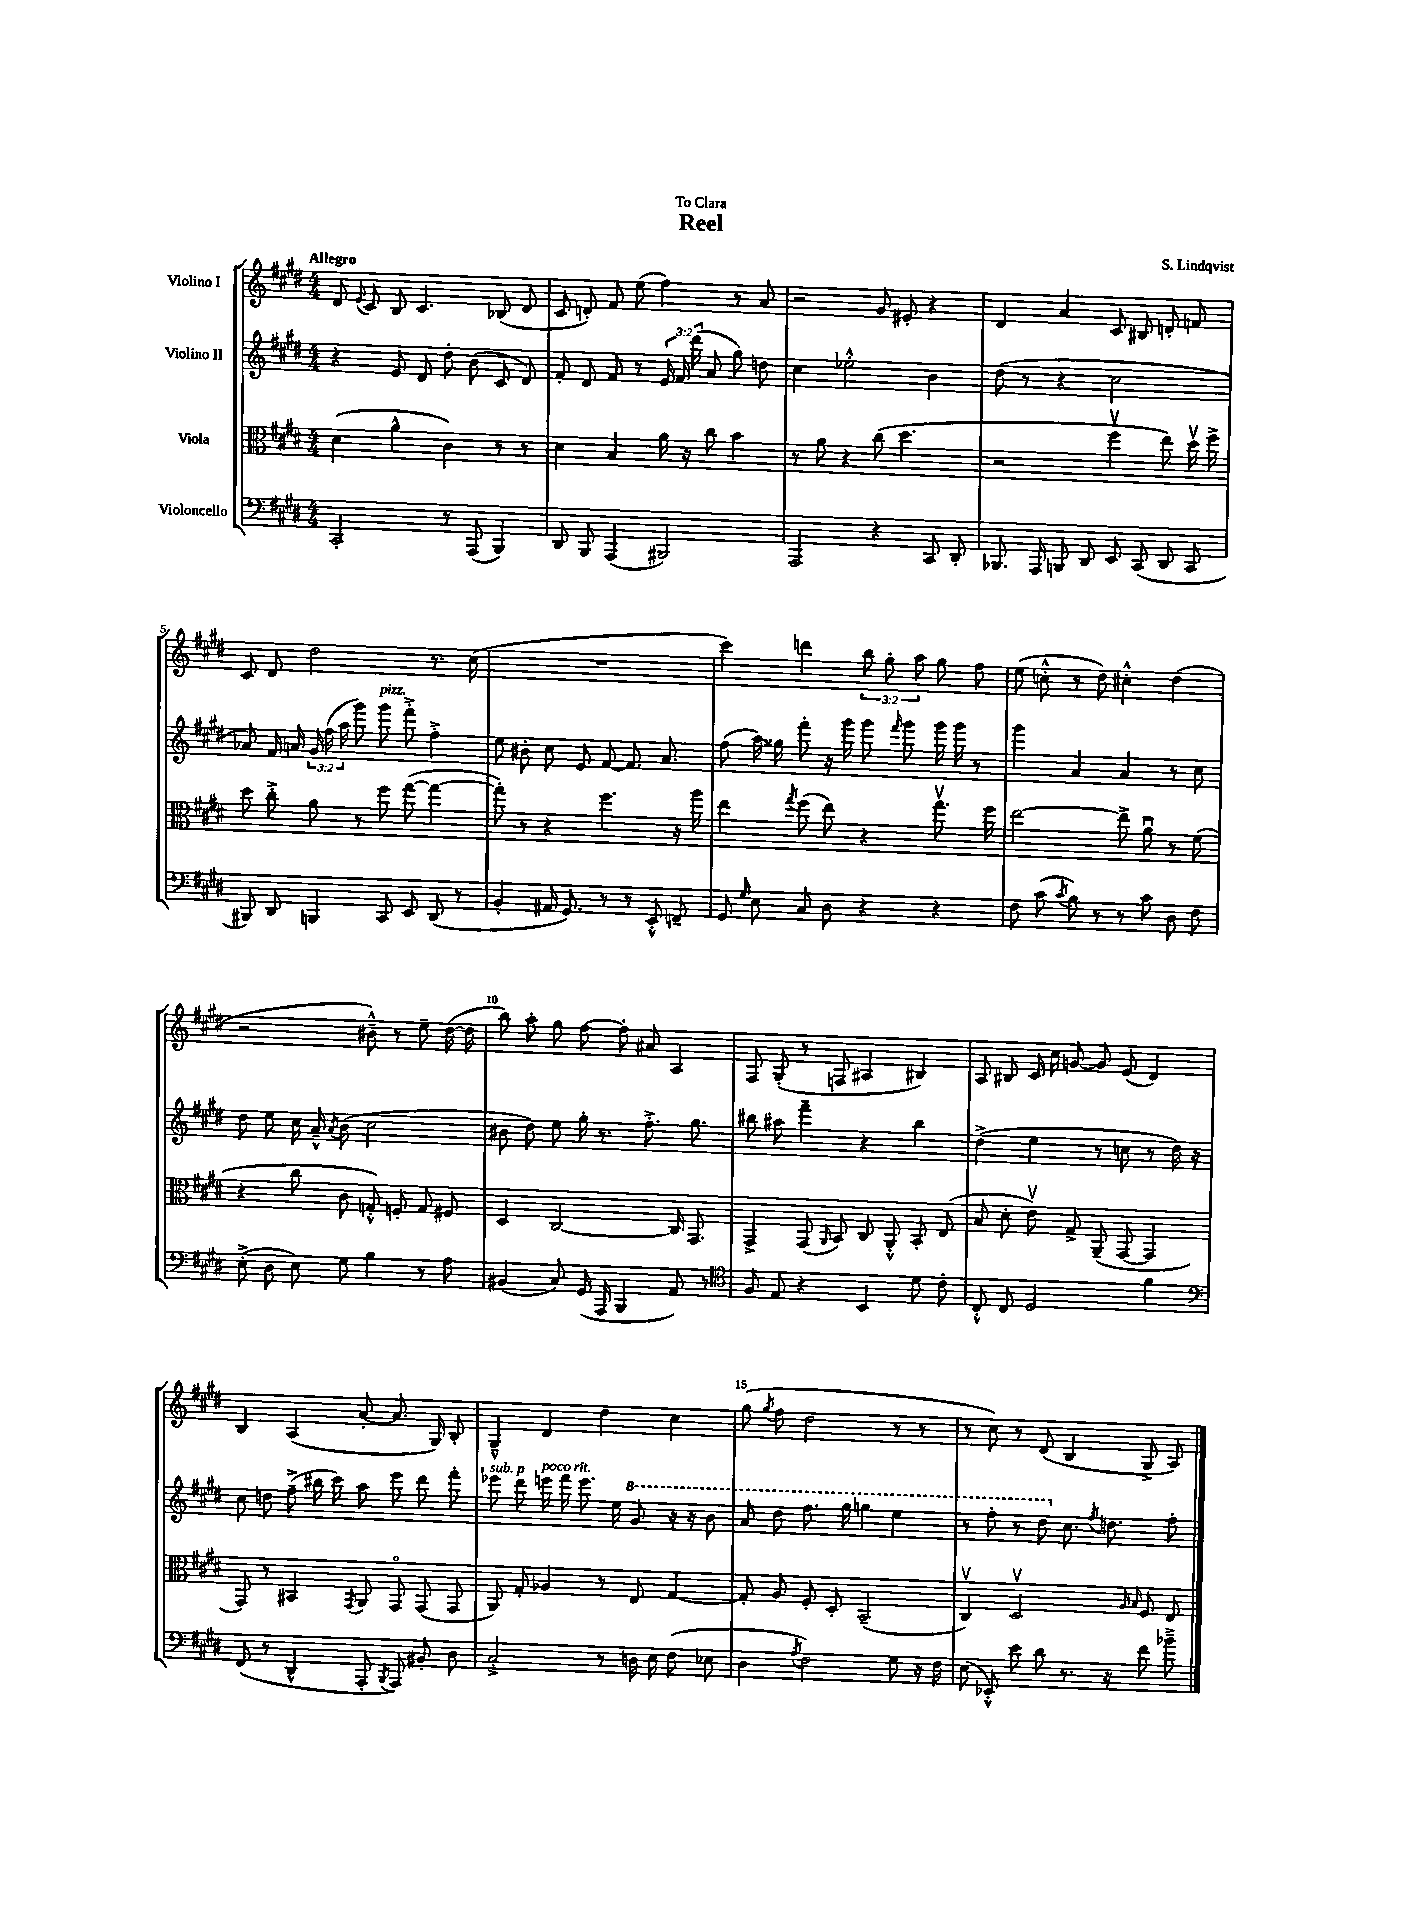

**kern	**kern	**kern	**kern
*part4	*part3	*part2	*part1
*staff4	*staff3	*staff2	*staff1
*I"Violoncello	*I"Viola	*I"Violino II	*I"Violino I
*clefF4	*clefC3	*clefG2	*clefG2
*k[f#c#g#d#]	*k[f#c#g#d#]	*k[f#c#g#d#]	*k[f#c#g#d#]
*M4/4	*M4/4	*M4/4	*M4/4
=1	=1	=1	=1
!	!	!	!LO:TX:a:B:t=Allegro
2CC#'/	(4d#\	4r	8d#/
.	.	.	8qqe/
.	.	.	8c#/
.	4a^^\	8e/	8B/
.	.	8d#/	4.c#/
8r	4c#\)	8dd#'\	.
(8AAA/	.	(8b\	.
4BBB/)	8r	8c#/	(8B-X/
.	8r	8d#/)	8d#/
=2	=2	=2	=2
8DD#/	4d#\	8f#'/	8c#/
8BBB/	.	8d#/	8dn'/)
(4AAA/	4B/	8f#/	8f#/
.	.	8r	(8ee\
2BBB#X/)	16a\	24e/	4ff#\)
.	.	24f#/	.
.	16r	.	.
.	.	(24ddd#\	.
.	8cc#\	8a/	.
.	4b\	8gg#\)	8r
.	.	8ddn\	8a/
=3	=3	=3	=3
2AAA/	8r	4cc#\	2r
.	8a\	.	.
.	4r	2ee-X'^^\	.
4r	(8cc#\	.	8g#/
.	4.dd#\	.	8e#X'/
8CC#/	.	4b\	4r
8DD#'/	.	.	.
=4	=4	=4	=4
8.BBB-X/	2r	(8dd#\	4d#/
.	.	8r	.
16AAA/	.	.	.
8BBBn/	.	4r	4a/
8DD#/	.	.	.
8EE/	4ff#v\	2cc#\	8c#/
(8CC#/	.	.	8B#X/
8DD#/	8ee\)	.	8dn'/
8CC#/	16dd#v\	.	8fn/
.	16ff#^\	.	.
!!LO:LB:g=z
=5	=5	=5	=5
8BBB#X/)	8dd#\	8a-X/)	8c#/
8DD#/	8cc#'^\	16f#/	8d#/
.	.	16an/	.
4BBBn/	8a\	24g#/	2dd#\
.	.	(24ff#\	.
.	.	24aa\	.
.	8r	8ggg#\)	.
!	!	!LO:TX:a:i:t=pizz.	!
8CC#/	8ff#\	8ggg#\	.
8EE/	([8gg#\	8fff#'^\	.
(8DD#/	4gg#\_	4ff#'^\	8.r
8r	.	.	.
.	.	.	(16cc#\
=6	=6	=6	=6
4BB'/	8gg#'\])	8ee\	1r
.	8r	8b#X'\	.
16AA#X/	4r	8cc#\	.
8.GG#/)	.	.	.
.	.	8e/	.
8r	4.ff#\	[8f#/	.
8r	.	8.f#/]	.
8EE'^^/	.	.	.
.	.	8.a/	.
8FFn~/	16r	.	.
.	16aa\	.	.
=7	=7	=7	=7
8GG#/	4ee\	(8ff#\	4ccc#\)
16qqG#/	.	.	.
8E\	.	16aa\)	.
.	.	16gg##X\	.
.	8qgg#/	.	.
8C#/	(8ff#\	8fff#'\	4dddn\
8D#\	8ee\)	16r	.
.	.	16ggg#\	.
4r	4r	8ggg#\	12bb\
.	.	.	12gg#'\
.	.	16qqfff#/	.
.	.	8ggg#\	.
.	.	.	12aa\
4r	8.gg#v\	16ggg#\	8gg#\
.	.	16ggg#\	.
.	.	8r	8ff#\
.	16ff#\	.	.
=8	=8	=8	=8
8F#\	[2ee\	4ggg#\	(8ee\
(8c#\	.	.	8ccn'^^\
8qc#/	.	.	.
8B\)	.	4a/	8r
8r	.	.	8dd#\)
8r	8ee^\]	4a/	4cc#X'^^\
8c#\	8au\	.	.
8D#\	8r	8r	(4dd#\
8F#\	(8f#\	8cc#\	.
!!LO:LB:g=z
=9	=9	=9	=9
(8E'^\	4r	8dd#\	2r
8D#\	.	8ee\	.
8E\)	8cc#\	16cc#\	.
.	.	16a~^^/	.
.	.	8qa/	.
8G#\	8c#\	(8b\	.
4B\	8Gn'^^/)	2cc#\	8b#X~^^\)
.	8Fn'/	.	8r
8r	8G/	.	8ee~\
8A\	8F#X/	.	([16dd#\
.	.	.	16dd#\]
=10	=10	=10	=10
(4BB#X/	4D#/	8b#X\	8bb\)
.	.	8dd#\)	8aa'\
8C#/)	[2C#/	8ee\	8gg#\
(16GG#/	.	16gg#'\	[8ff#\
16AAA/	.	8.r	.
4BBB/	.	.	8ff#'\]
.	.	8.ff#'^\	8a#X/
8AA/)	16C#/]	.	4A/
.	8.GG#/	8.gg#\	.
8r	.	.	.
=11	=11	=11	=11
*clefC4	*	*	*
8F#/	4GG#^/	8bb#X\	8F#/
8E/	.	8aa#X\	(8G#'/
4r	(8GG#/	4fff#~\	8r
.	16qqAA/	.	.
.	8BB/)	.	8Fn/
4BB/	8C#/	4r	4A#X/
.	8AA'^^/	.	.
8d#\	8BB'/	4bb#\	4B#X/)
8c#'\	(8E/	.	.
=12	=12	=12	=12
8C#'^^/	8B/	(4dd#^\	8A/
8C#/	8d#'\	.	8B#X/
2D#/	8ev\)	4ee\	16c#/
.	.	.	16cc#\
.	8G#^/	.	[8gn/
.	(8AA~/	8r	8g/]
.	[8GG#/	8ccn\	(8e/
4f#\	4GG#/]	8r	4d#/)
.	.	16dd#\)	.
.	.	16r	.
!!LO:LB:g=z
=13	=13	=13	=13
*clefF4	*	*	*
(8FF#/	8GG#/)	8cc#\	4B/
8r	8r	8ddn\	.
4DD#^^/	4BB#X/	(8ff#~^\	(4A/
.	.	16bb#X\	.
.	.	16ccc#\)	.
.	8qGG#/	.	.
8AAA'/	8AA/	8aa\	[8a'/
8qBBB/	.	.	.
8AAA/)	8GG#/	8eee\	8.a/]
8BB#X'/	(8GG#/	8ddd#\	.
.	.	.	16G#/)
8D#\	8GG#/	8fff#'\	8B'/
=14	=14	=14	=14
!	!	!LO:TX:a:i:t=sub. p	!
2C#'^/	8AA/)	8eee-X\	4G#~^^/
.	8G#'/	8ddd#\	.
!	!	!LO:TX:a:i:t=poco rit.	!
.	4A-X/	16eeen\	4d#/
.	.	16fff#\	.
.	.	8.eee\	.
8r	8r	.	4dd#\
.	.	16ee\	.
*	*	*8va	*
16Dn\	8E/	8gg#/	.
16E\	.	.	.
(8F#\	[4G#/	16r	4cc#\
.	.	16r	.
8E-X\	.	8bb\	.
=15	=15	=15	=15
4D#\	8G#'/]	8aa/	(8gg#\
.	.	.	8qgg#/
.	8A/	8ddd#\	8ff#\
8qA/	.	.	.
2F#\)	8F#'/	8.fff#\	2dd#\
.	8D#'/	.	.
.	.	16ggg#\	.
.	(2BB~/	4gggn\	.
8G#\	.	4eee\	8r
16r	.	.	8r
16F#\	.	.	.
=16	=16	=16	=16
(8E\	4C#v/)	8r	8r
8EE-X'^^/)	.	8fff#'\	8cc#\)
8e\	2D#v/	8r	8r
8d#\	.	8ddd#\	(8d#/
*	*	*X8va	*
8.r	.	8.cc#\	4B/
.	.	8qff#/	.
16r	.	8.ddn\	.
.	16qqA/	.	.
.	16qqB/	.	.
8f#\	8F#/	.	8G#^/
8b-X~^\	8E/	8ff#'\	8A/)
==	==	==	==
*-	*-	*-	*-
